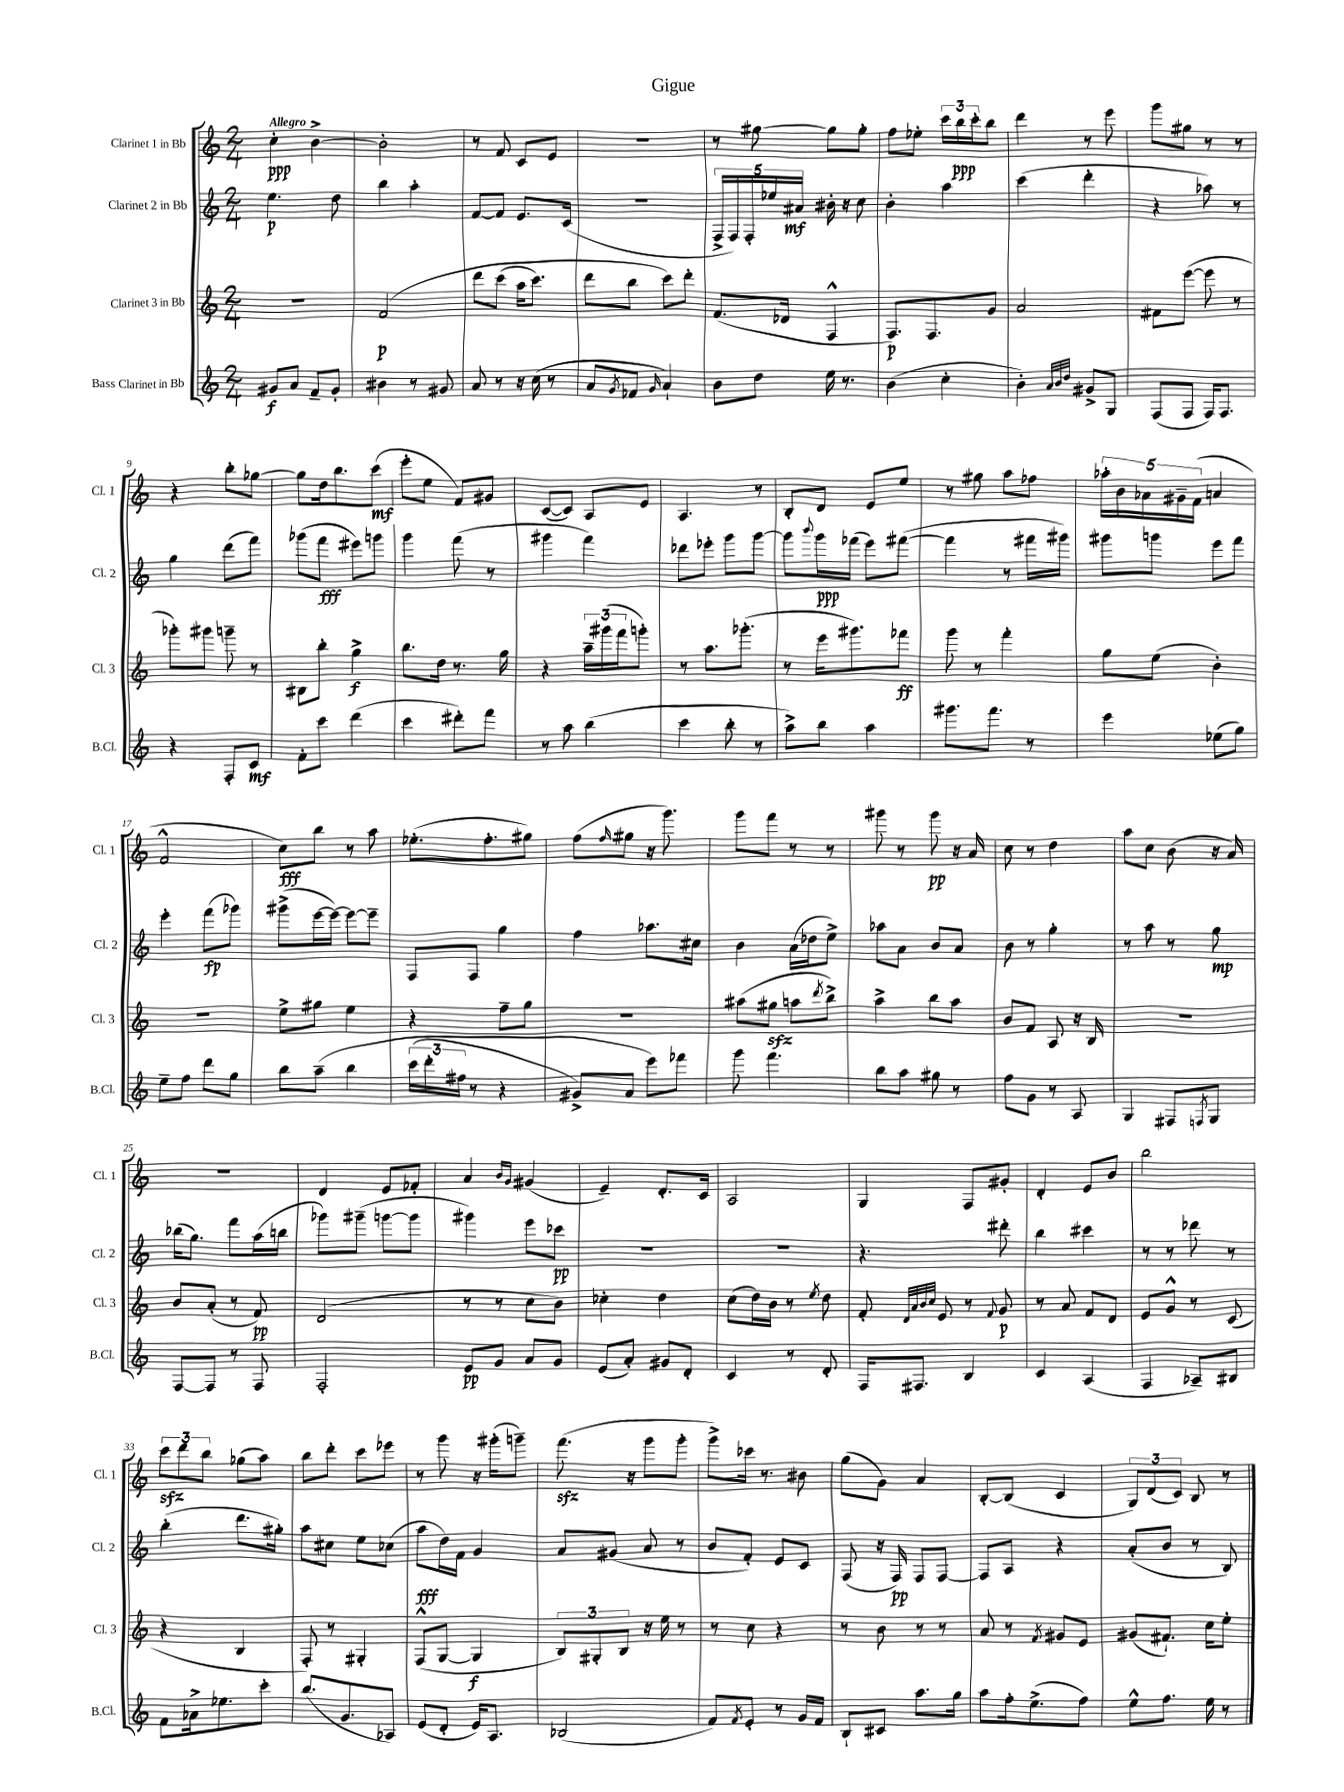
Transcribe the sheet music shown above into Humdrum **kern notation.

**kern	**kern	**kern	**kern
*staff4	*staff3	*staff2	*staff1
*clefG2	*clefG2	*clefG2	*clefG2
*k[]	*k[]	*k[]	*k[]
*M2/4	*M2/4	*M2/4	*M2/4
8g#	2r	4.ee	4cc'
8a	.	.	.
8f~	.	.	[4b^
8g#'	.	8dd	.
=	=	=	=
4b#	&(2f	4bb	2b']
8r	.	4aa'	.
8g#	.	.	.
=	=	=	=
8a	8ddd	[8f	8r
8r	(8ccc	8f]	8f
16r	16aa	8.e	8c
(16cc	8.ccc)	.	.
8r	.	.	8e
.	.	(16c	.
=	=	=	=
8a	8ddd	2r	2r
8qg	.	.	.
8f-	8bb	.	.
16qqg	.	.	.
4a`)	8ccc&)	.	.
.	8ddd'	.	.
=	=	=	=
8b	(8.f	20F^	8r
.	.	20F)	.
.	.	20F'	.
8dd	.	.	[8gg#
.	.	20ee-	.
.	16d-	.	.
.	.	20a#	.
16ee	4F^^	16b#'	8gg#]
8.r	.	16r	.
.	.	8cc	8gg#'
=	=	=	=
(4b	8.F)	4b'	8ff
.	.	.	8ee-'
.	8.F	.	.
4cc'	.	4aa	24ccc
.	.	.	24bb
.	.	.	24ccc'
.	8g	.	8bb
=	=	=	=
4b')	2a	(4ccc	4ddd
32qqa	.	.	.
32qqb	.	.	.
32qqdd	.	.	.
8g#^	.	4ddd'	8r
8G	.	.	8eee
=	=	=	=
(8F	8f#	4r	8ggg
8F	([8eee	.	8gg#
16F)	8eee]	8aa-)	8r
8.F	.	.	.
.	8r	8r	8r
=	=	=	=
4r	8ggg-')	4gg	4r
.	8ggg#	.	.
8F'	8ggg~	(8ddd	8bb'
8c	8r	8fff)	[8gg-
=	=	=	=
8f'	8B#	(8ggg-	8gg-]
8ccc	8bb'	8fff	16dd
.	.	.	8.bb
(4ddd	4gg^	8eee#)	.
.	.	8ggg	(8ccc
=	=	=	=
4ccc	8.bb	4ggg	8eee'
.	.	.	8ee
.	16dd	.	.
8ddd#')	8.r	(8fff	8f)
8fff	.	8r	8g#
.	16gg	.	.
=	=	=	=
8r	4r	4ggg#	([8c
8aa	.	.	8c])
(4bb	24aa~	4fff)	8A
.	(24ggg#	.	.
.	24fff	.	.
.	8ggg')	.	8e
=	=	=	=
4ccc	8r	8ddd-	4.A
.	8.aa	8eee-'	.
8bb'	.	8ggg	.
.	(8.ggg-'	.	.
8r	.	[8ggg	8r
=	=	=	=
8aa^)	8r	8ggg]	8B'
.	.	8qqbbb	.
8bb	16eee	16ggg	8d
.	8.ggg#)	(16fff-	.
4aa	.	8eee)	8e
.	8fff-	([8fff#	8ee
=	=	=	=
8.ggg#	8ggg	4fff#]	8r
.	8r	.	8gg#
8.fff	.	.	.
.	4fff'	8r	8aa
8r	.	16fff#	8ff-
.	.	16ggg#)	.
=	=	=	=
4eee	8gg	8ggg#	20aa-'
.	.	.	20b
.	.	.	20a-
.	(8ee	8ggg	.
.	.	.	20g#~
.	.	.	(20f
(8ee-	4b')	8eee	4a
8gg)	.	8fff	.
=	=	=	=
8ee~	2r	4eee'	2f^^
8ff	.	.	.
8ddd	.	(8fff	.
8gg	.	8ggg-)	.
=	=	=	=
8bb	8ee^	(8ggg#^	8cc)
&(8aa~	8gg#	[16eee	8bb
.	.	16eee_)	.
4bb	4ee	8eee_	8r
.	.	8eee~]	8aa
=	=	=	=
(24ccc	4r	8F	(8.ee-'
24ddd'	.	.	.
24ff#	.	.	.
8r	.	8F	.
.	.	.	8.ff'
4r	8ff~	4gg	.
.	8gg	.	8gg#)
=	=	=	=
8g#^)	2r	4ff	(8ff
.	.	.	16qqff
8a	.	.	8gg#
8eee&)	.	8.aa-	16r
.	.	.	8.ggg)
8fff-	.	.	.
.	.	16cc#	.
=	=	=	=
8ggg	(8aa#	4b	8ggg
4.fff	8gg#	.	8fff
.	8aa	(16a	8r
.	.	16dd-	.
.	8qddd	.	.
.	8bb^)	8ee^)	8r
=	=	=	=
8bb	4aa^	8aa-	8ggg#
8aa	.	8a	8r
8gg#	8bb	8b	8ggg#
8r	8aa	8a	16r
.	.	.	16a
=	=	=	=
8ff	8b	8b	8cc
8g	8f	8r	8r
8r	8A	4gg'	4dd
8A	16r	.	.
.	16B	.	.
=	=	=	=
4G	2r	8r	8aa
.	.	8aa	8cc
8F#	.	8r	(8b
8qF	.	.	.
8G	.	8gg	16r
.	.	.	16a)
=	=	=	=
[8F	8b	(16bb-	2r
.	.	8.gg)	.
8F]	(8a'	.	.
8r	8r	8fff	.
8F	8f)	(16aa	.
.	.	16bb	.
=	=	=	=
2F'	(2d	8ggg-)	4d
.	.	(8ggg#~	.
.	.	[8ggg	8e
.	.	8ggg]	8f-'
=	=	=	=
8e	8r	4ggg#)	4a
8g	8r	.	.
.	.	.	16qqb
.	.	.	16qqg
8a	8cc	8eee	(4g#
8g	8b)	8ccc-	.
=	=	=	=
(8e	4cc-'	2r	4e~)
8a')	.	.	.
8g#	4dd	.	8.d'
8d'	.	.	.
.	.	.	16c
=	=	=	=
4c	(8cc	2r	2A
.	16dd)	.	.
.	16b	.	.
8r	8r	.	.
.	8qee	.	.
8d'	8dd	.	.
=	=	=	=
16F	8f'	4.r	4G
8.F#	.	.	.
.	32qqd	.	.
.	32qqa	.	.
.	32qqb	.	.
.	32qqcc	.	.
.	8e	.	.
4B	8r	.	8F
.	8qqf	.	.
.	8g	8ddd#'	8g#'
=	=	=	=
4c	8r	4bb	4d'
.	8a	.	.
(4A	8f	4ccc#	8e
.	8d	.	8b
=	=	=	=
4F	8e	8r	2bb
.	8g^^	8r	.
8A-~)	8r	8ddd-	.
8B#	(8c	8r	.
=	=	=	=
8f	4r	(4bb'	12ccc
.	.	.	12ddd
16a-^	.	.	.
.	.	.	12bb
8.ee-	.	.	.
.	4B	8.ddd	(8gg-
8ccc'	.	.	8aa)
.	.	16gg#')	.
=	=	=	=
(8.bb	8F')	8aa	8bb
.	8r	8cc#	8ddd'
8.g	.	.	.
.	4G#'	8ee	8ccc
8A-)	.	(8cc-	8eee-
=	=	=	=
(8e	(8F^^	8aa	8r
8d'	[8G	16dd)	8ggg
.	.	16f	.
16e)	4G]	4g	16r
8.A	.	.	(16ggg#'
.	.	.	8ggg~)
=	=	=	=
(2B-	12B)	8a	(8.fff
.	12G#'	.	.
.	.	(8g#	.
.	12B	.	.
.	.	.	16r
.	16r	8a	8ggg
.	16ee	.	.
.	8r	8r	8ggg'
=	=	=	=
8f)	8r	8b	8ggg^)
8qf	.	.	.
8e'	8cc	8f')	16ccc-
.	.	.	8.r
8r	4r	8e	.
16g	.	8c	8b#
16f	.	.	.
=	=	=	=
8B`	8r	(8F	(8gg
8c#	8b	16r	8g)
.	.	16F)	.
8.aa	8r	8F	4a
.	8r	[8F	.
16gg	.	.	.
=	=	=	=
8aa	8a	8F]	[8B'
16ff'	8r	8A	(8B]
(8.ee^	.	.	.
.	8qf	.	.
.	8g#	4r	4c
8ff)	8e	.	.
=	=	=	=
8ee^^	(8g#	(8a'	12G)
.	.	.	(12d
8.ff	8.f#`)	8b	.
.	.	.	12c)
.	.	8r	8B
16ee	16cc	.	.
8r	8ee'	8B)	8r
==	==	==	==
*-	*-	*-	*-
